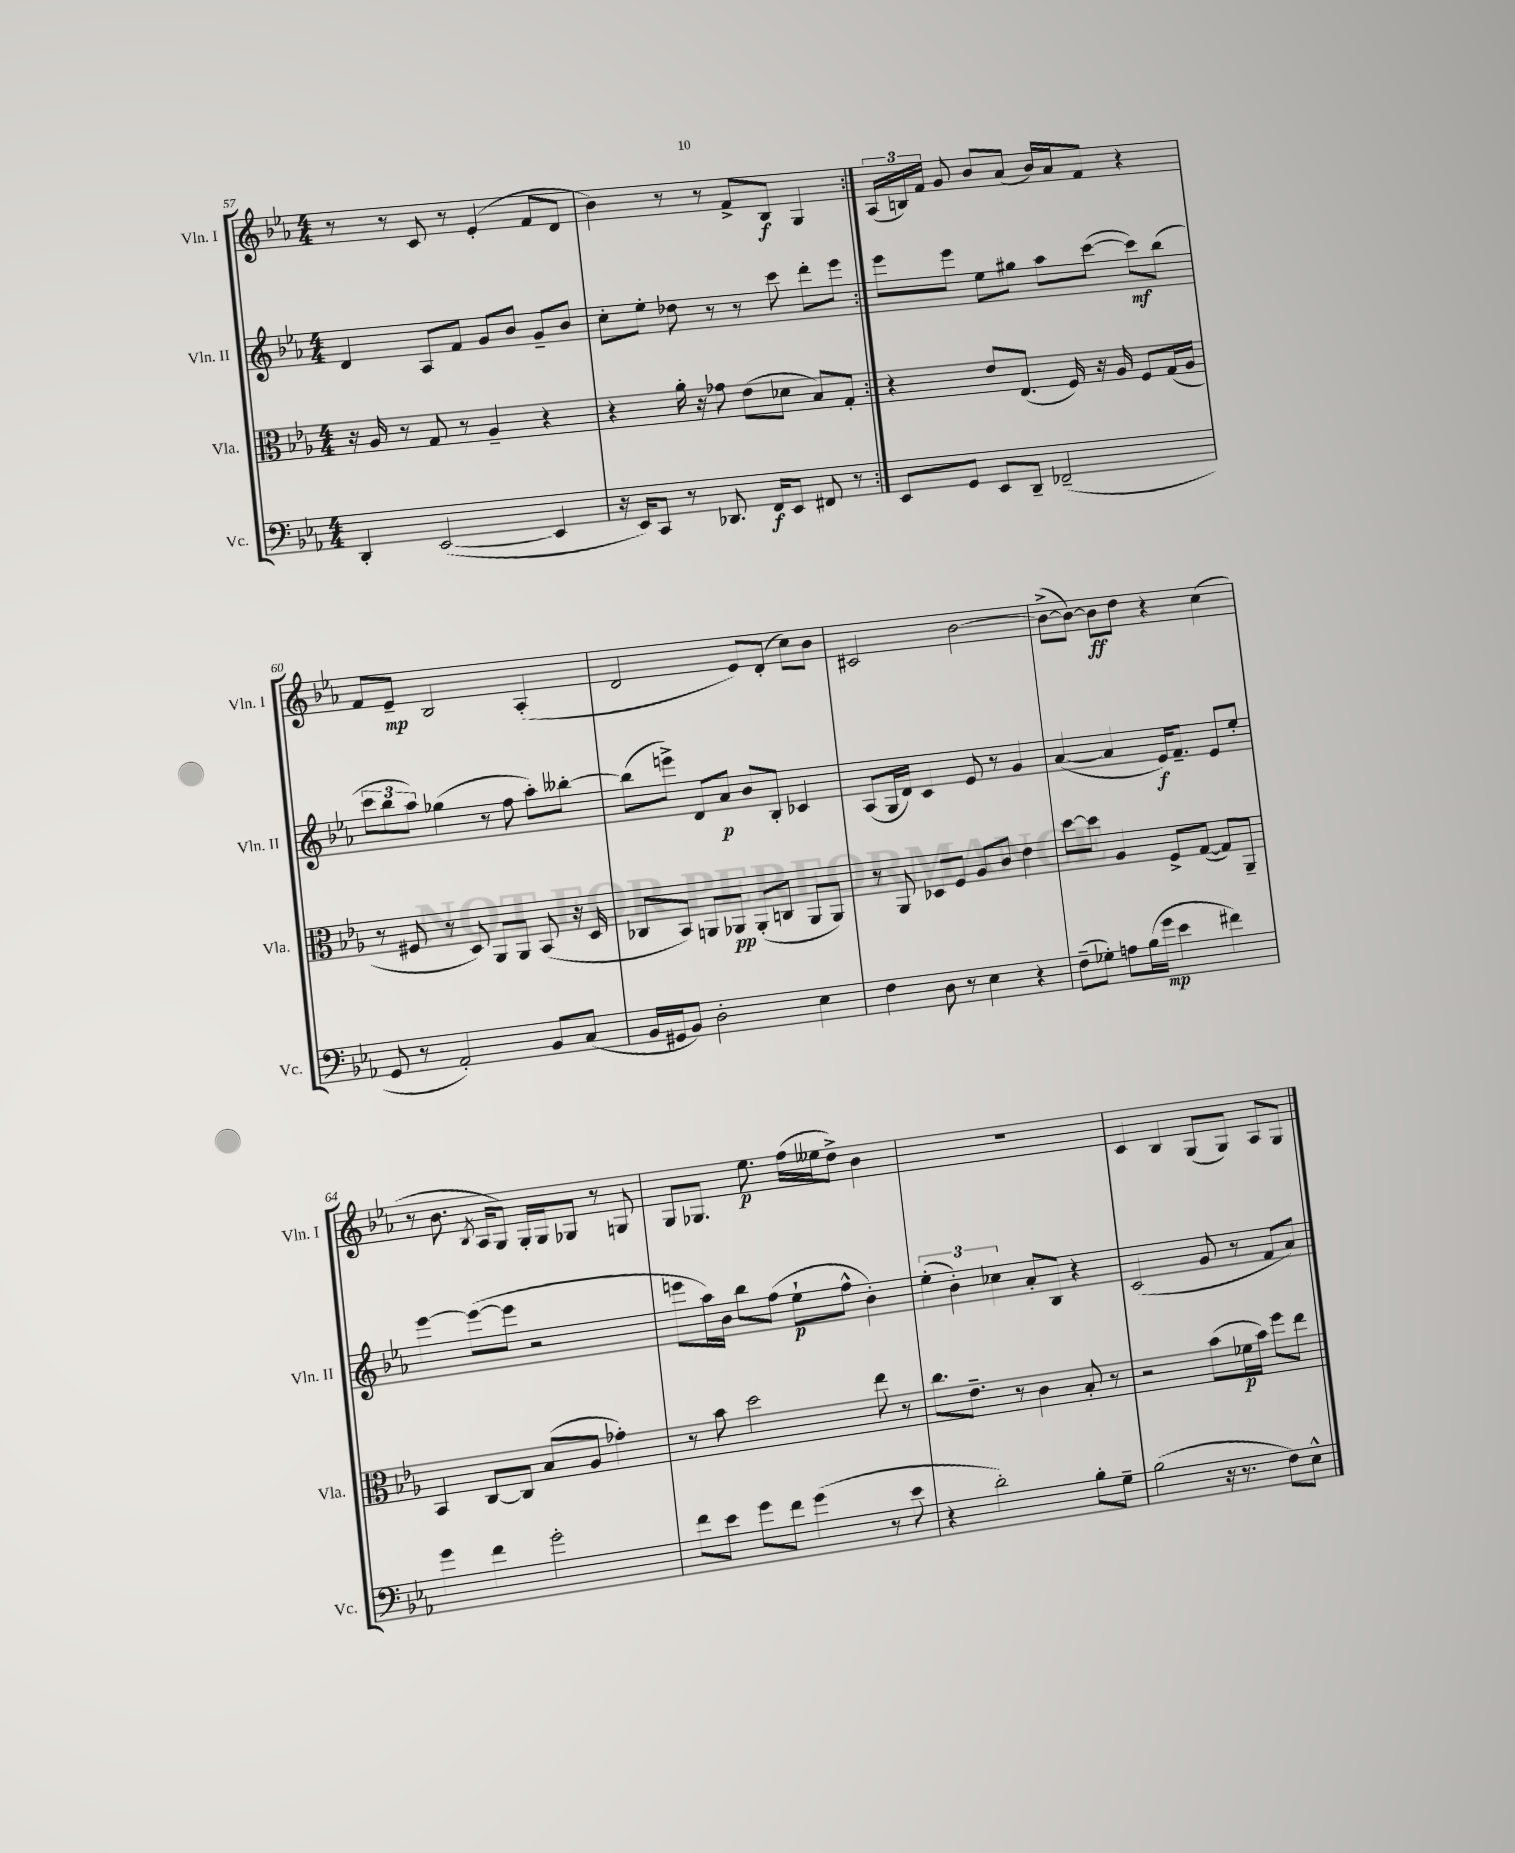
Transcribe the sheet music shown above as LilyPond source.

<<
\new StaffGroup <<
\new Staff = "s0" \with { instrumentName = "Vln. I" shortInstrumentName = "Vln. I" } {
    \clef treble \key ees \major \numericTimeSignature \time 4/4
    \autoBeamOff \repeat volta 2 { r8 r8 c'8 r8 ees'4-.( f'8[ d'8] |
    bes'4) r8 r8 f'8[-> bes8]\f g4 | }
    \tuplet 3/2 { aes16[( b16) f'16] } g'8 bes'8[ aes'8]( bes'16[) aes'16 f'8] r4 |
    f'8[ ees'8]--\mp bes2 aes4-.( |
    d'2 ees'8[) d'8]-.( c''8[) bes'8] |
    cis'2 bes'2~ |
    bes'8[~->( bes'8]~) bes'8[\ff d''8] r4 c''4( |
    r8 bes'8. \acciaccatura { bes8 } aes16[ g8]) g16[-. g16 ges8] r8 g8 |
    g8[ ges8.] ees''8.\p f''16[( eeses''16 d''8]->) bes'4 |
    R1 |
    c'4 bes4 g8[( g8]) aes8[ g8] \bar "|." |
}
\new Staff = "s1" \with { instrumentName = "Vln. II" shortInstrumentName = "Vln. II" } {
    \clef treble \key ees \major \numericTimeSignature \time 4/4
    \autoBeamOff \repeat volta 2 { d'4 aes8[ f'8] g'8[ bes'8] g'8[-- bes'8] |
    c''8[-. ees''8]-. des''8 r8 r8 c'''8 d'''8[-. ees'''8] | }
    ees'''8[ ees'''8] ees''8[ gis''8] aes''8[ c'''8]~( c'''8[\mf) bes''8]( |
    \tuplet 3/2 { c'''8[ bes''8 aes''8]) } ges''4( r8 f''8 aes''8[-.) beses''8]~-. |
    beses''8[( e'''8]->) d'8[ aes'8]\p bes'8[ bes8]-. ces'4 |
    aes8[( g16 d'16]) c'4 ees'8 r8 g'4 |
    aes'4~( aes'4 ees'16[\f) f'8.]-- ees'8[ ees''8]-. |
    ees'''4~ ees'''8[~( ees'''8] r2 |
    e'''8[ aes''16) bes'16] bes''8[ f''8]( ees''8[-!\p f''8]-^ bes'4-.) |
    \tuplet 3/2 { ees''4-.( bes'4-.) ces''4 } aes'8[-. bes8] r4 |
    c'2( g'8 r8 f'8[ aes'8]) \bar "|." |
}
\new Staff = "s2" \with { instrumentName = "Vla." shortInstrumentName = "Vla." } {
    \clef alto \key ees \major \numericTimeSignature \time 4/4
    \autoBeamOff \repeat volta 2 { r16 aes16 r8 g8 r8 aes4-- r4 |
    r4 aes'16-. r16 ges'8 ees'8[( des'8] bes8[) g8]-. | }
    r4 ees'8[ ees8.]( f16) r16 aes16 f8[ g16( aes16] |
    r8 fis8 r8 d8) aes,8[ aes,8] bes,8( r16 d16 |
    ces8[ bes,8]) a,8[ aes,8]\pp aes,8[-.( c8] aes,8[ aes,8]) |
    r8 aes,8 des8[ f8] aes8[ c'8] ees'4 |
    d''8[~ d''8] aes4 f8[-> g8]~( g8[) aes,8]-- |
    bes,4 c8[~ c8] bes8[( aes8] ges'4-.) |
    r8 bes'8 d''2 ees''8 r8 |
    c''8.[ ees'8.]-- r8 c'4 bes8-. r8 |
    r2 bes'8[( fes'16\p bes'16]) f''8[ ees''8] \bar "|." |
}
\new Staff = "s3" \with { instrumentName = "Vc." shortInstrumentName = "Vc." } {
    \clef bass \key ees \major \numericTimeSignature \time 4/4
    \autoBeamOff \repeat volta 2 { d,4-. ees,2~( ees,4 |
    r16 ees,16[) c,8] r8 des,8. f,16[\f ees,8] fis,8 r8 | }
    ees,8[ g,8] ees,8[ d,8]-- fes,2--( |
    g,8 r8 aes,2-.) bes,8[ c8]( |
    bes,16[ gis,16 bes,8]) d2-. ees4 |
    f4 d8 r8 ees4 r4 |
    f8[--( ges8]-.) a8[ bes16( g'16]\mp ees'4 fis'4) |
    g'4 f'4 g'2-. |
    f'8[ ees'8] g'8[ f'8] g'4( r8 ees'8 |
    r4 d'2-.) bes8[-. g8]-- |
    bes2( r16 r8. f8[) ees8]-^ \bar "|." |
}
>>
>>
\layout { \context { \Score currentBarNumber = #57 } }
